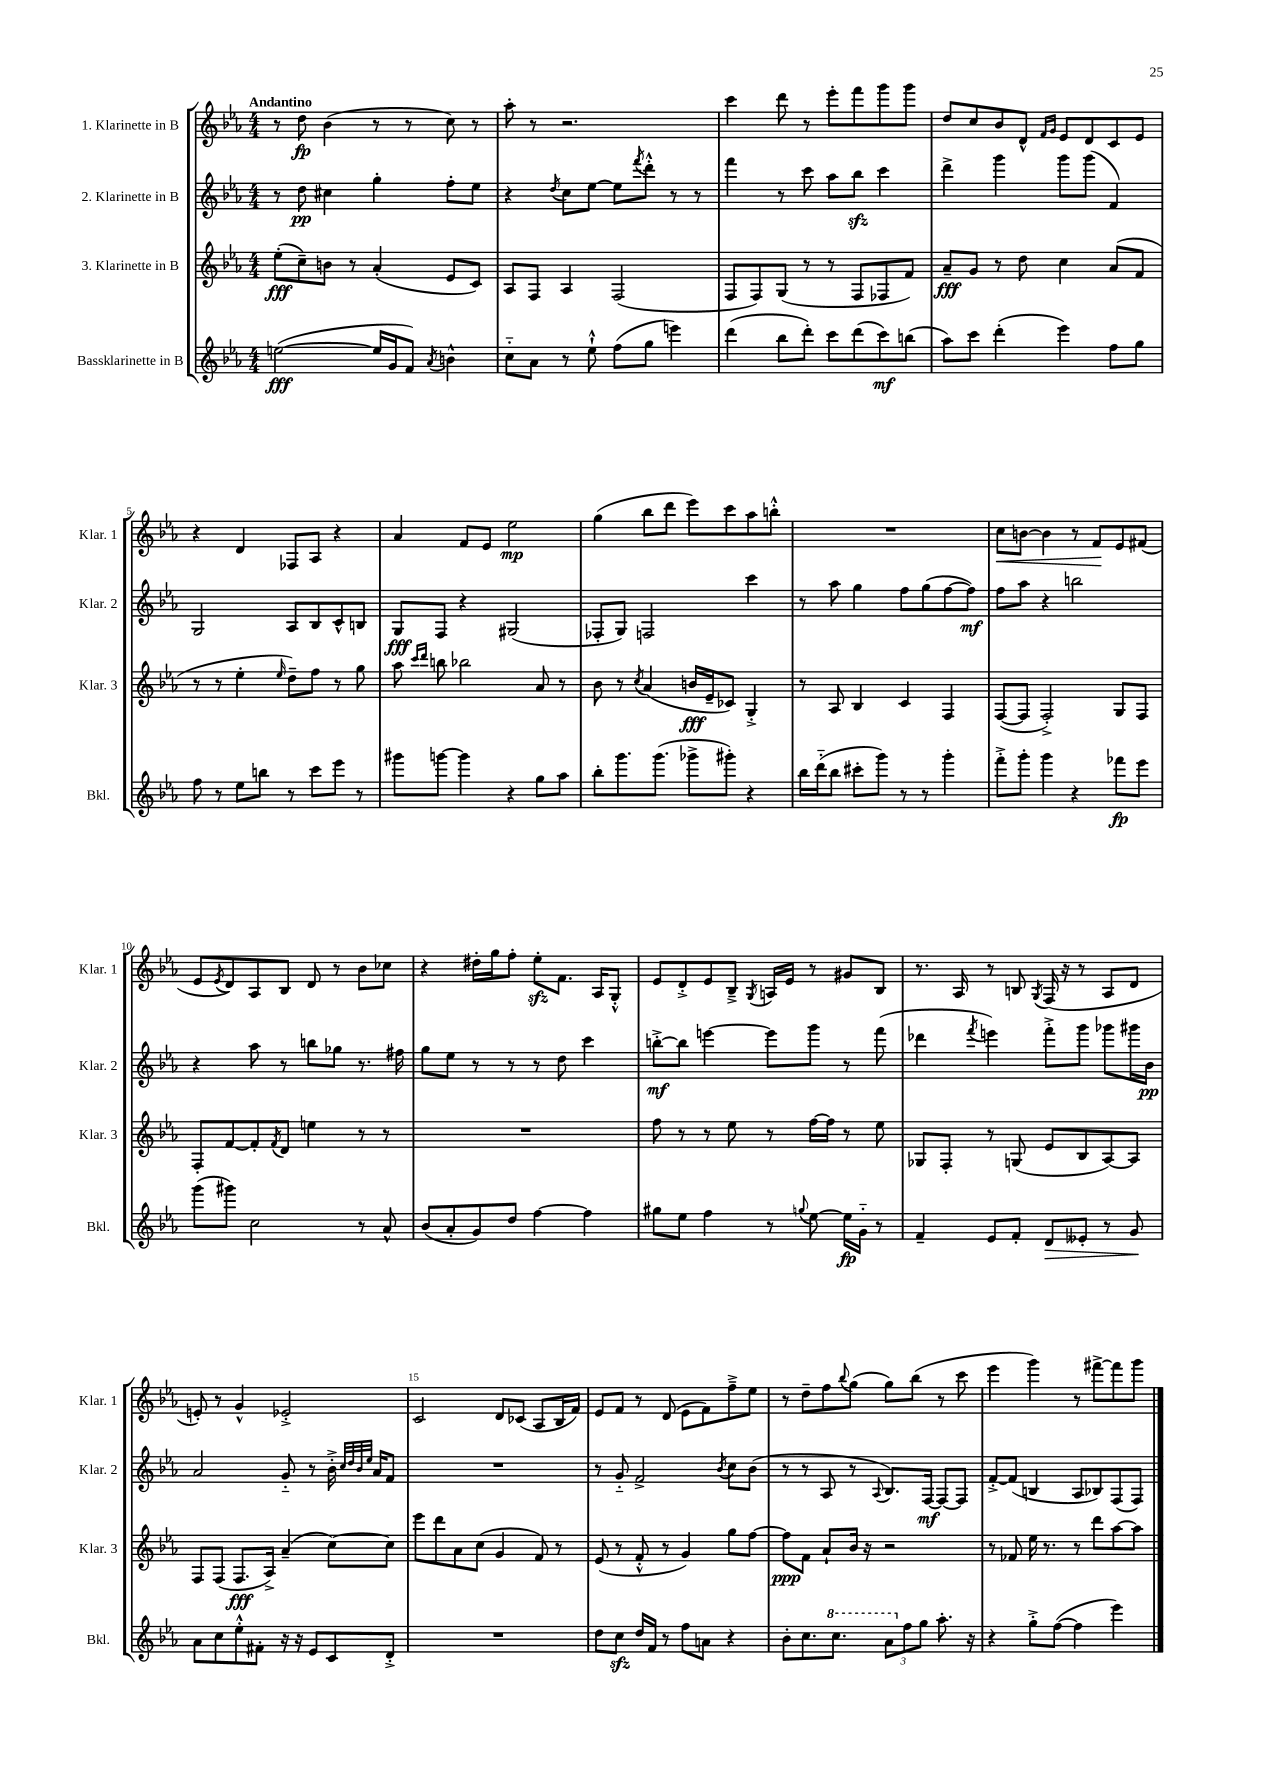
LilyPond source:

<<
\new StaffGroup <<
\new Staff = "s0" \with { instrumentName = "1. Klarinette in B" shortInstrumentName = "Klar. 1" } {
    \clef treble \key ees \major \numericTimeSignature \time 4/4 \tempo "Andantino"
    r8 d''8\fp bes'4( r8 r8 c''8) r8 |
    aes''8-. r8 r2. |
    c'''4 d'''8 r8 ees'''8-. f'''8 g'''8 g'''8 |
    d''8 c''8 bes'8 d'8-^ \grace { f'16 g'16 } ees'8 d'8 c'8 ees'8 |
    r4 d'4 fes8 aes8 r4 |
    aes'4 f'8 ees'8 ees''2\mp |
    g''4( bes''8 d'''8 ees'''8) c'''8 aes''8 b''8-.-^ |
    R1 |
    c''8\< b'8~ b'4 r8 f'8\! ees'8 fis'8( |
    ees'8 \acciaccatura { ees'8 } d'8) aes8 bes8 d'8 r8 bes'8 ces''8 |
    r4 dis''16-. g''16 f''8-. ees''8-.\sfz f'8. aes16 g8-.-^ |
    ees'8 d'8-.-> ees'8 bes8---> \acciaccatura { g8 } a16 ees'16 r8 gis'8 bes8 |
    r8. aes16 r8 b8 \acciaccatura { g8 } f16( r16 r8 aes8 d'8 |
    e'8-.) r8 g'4-^ ees'2-.-> |
    c'2 d'8 ces'8( aes8 bes16 f'16) |
    ees'8 f'8 r8 d'8( ees'8 f'8) f''8---> ees''8 |
    r8 d''8-- f''8 \appoggiatura { bes''8 } g''8( g''8) bes''8( r8 c'''8 |
    ees'''4 g'''4) r8 fis'''8~-> fis'''8 g'''8 \bar "|." |
}
\new Staff = "s1" \with { instrumentName = "2. Klarinette in B" shortInstrumentName = "Klar. 2" } {
    \clef treble \key ees \major \numericTimeSignature \time 4/4
    r8 d''8\pp cis''4 g''4-. f''8-. ees''8 |
    r4 \acciaccatura { d''8 } c''8 ees''8~ ees''8 \acciaccatura { f'''8 } d'''8-.-^ r8 r8 |
    f'''4 r8 c'''8 aes''8 bes''8\sfz c'''4 |
    d'''4-> g'''4 g'''8 g'''8( f'4) |
    g2 aes8 bes8 c'8-^ b8 |
    g8\fff f8 r4 gis2( |
    fes8-. g8) f2 c'''4 |
    r8 aes''8 g''4 f''8 g''8( f''8~ f''8\mf) |
    f''8 aes''8 r4 b''2 |
    r4 aes''8 r8 b''8 ges''8 r8. fis''16 |
    g''8 ees''8 r8 r8 r8 d''8 c'''4 |
    b''8~-.->\mf b''8 e'''4~ e'''8 g'''8 r8 f'''8( |
    des'''4 \acciaccatura { f'''8 } e'''4) f'''8-.-> g'''8 ges'''8 gis'''16 bes'16\pp |
    aes'2 g'8-_ r8 bes'16-.-> \grace { c''32 d''32 bes'32 ees''32 } aes'16 f'8 |
    R1 |
    r8 g'8-_ f'2-> \acciaccatura { bes'8 } c''8 bes'8( |
    r8 r8 aes8 r8 \appoggiatura { aes8 } bes8.) f16~\mf f8~ f8 |
    f'8~-.-> f'8( b4 aes8 bes8) f8( f8) \bar "|." |
}
\new Staff = "s2" \with { instrumentName = "3. Klarinette in B" shortInstrumentName = "Klar. 3" } {
    \clef treble \key ees \major \numericTimeSignature \time 4/4
    ees''8-.\fff( c''8--) b'8 r8 aes'4-.( ees'8 c'8) |
    aes8 f8 aes4 f2( |
    f8 f8) g8( r8 r8 f8 fes8 f'8) |
    aes'8--\fff g'8 r8 d''8 c''4 aes'8( f'8 |
    r8 r8 ees''4-. \grace { ees''16 } d''8--) f''8 r8 g''8 |
    aes''8 \grace { c'''16 d'''16 } b''8 bes''2 aes'8 r8 |
    bes'8 r8 \acciaccatura { c''8 } aes'4( b'16\fff ees'16-- ces'8) g4-.-> |
    r8 aes8 bes4 c'4 f4 |
    f8~( f8 f2-.->) g8 f8 |
    f8-. f'8~ f'8-. \acciaccatura { f'8 } d'8 e''4 r8 r8 |
    R1 |
    f''8 r8 r8 ees''8 r8 f''16~ f''16 r8 ees''8 |
    ges8 f8-. r8 g8( ees'8 bes8 aes8~) aes8 |
    f8 f8( f8.\fff aes16->) aes'4--( c''8~) c''8 |
    ees'''8 d'''8 aes'8 c''8( g'4 f'8) r8 |
    ees'8( r8 f'8-.-^ r8 g'4) g''8 f''8~ |
    f''8\ppp f'8 aes'8-! bes'16 r16 r2 |
    r8 fes'8 ees''16 r8. r8 d'''8 aes''8~ aes''8 \bar "|." |
}
\new Staff = "s3" \with { instrumentName = "Bassklarinette in B" shortInstrumentName = "Bkl." } {
    \clef treble \key ees \major \numericTimeSignature \time 4/4
    e''2~\fff( e''16 g'16 f'8) \acciaccatura { aes'8 } b'4-^ |
    c''8-_ aes'8 r8 ees''8-!-^ f''8( g''8 e'''4) |
    d'''4( bes''8 d'''8-.) c'''8 d'''8( c'''8\mf) b''8( |
    aes''8) c'''8 d'''4-.( ees'''4) f''8 g''8 |
    f''8 r8 ees''8 b''8 r8 c'''8 ees'''8 r8 |
    gis'''8 g'''8~ g'''4 r4 g''8 aes''8 |
    bes''8-. g'''8. g'''8.( ges'''8-> gis'''8-.) r4 |
    bes''16 d'''16-_( bes''8 cis'''8-. g'''8) r8 r8 g'''4-. |
    f'''8-.-> g'''8-. g'''4 r4 fes'''8\fp ees'''8 |
    g'''8( gis'''8) c''2 r8 aes'8-^ |
    bes'8( aes'8-. g'8) d''8 f''4~ f''4 |
    gis''8 ees''8 f''4 r8 \appoggiatura { g''8 } ees''8~ ees''16\fp g'16-_ r8 |
    f'4-- ees'8 f'8-. d'8\> eeses'8-. r8 g'8\! |
    aes'8 c''8 ees''8-.-^ fis'8-. r16 r16 ees'8 c'8 d'8-.-> |
    R1 |
    d''8 c''8\sfz d''16 f'16 r8 f''8 a'8 r4 |
    bes'8-. c''8. \ottava #1 c'''8. \tuplet 3/2 { aes''8 \ottava #0 f''8 g''8 } aes''8.-. r16 |
    r4 g''8-.-> f''8~( f''4 ees'''4) \bar "|." |
}
>>
>>
\layout { \context { \Score \override BarNumber.break-visibility = ##(#f #t #t) barNumberVisibility = #(every-nth-bar-number-visible 5) } }
